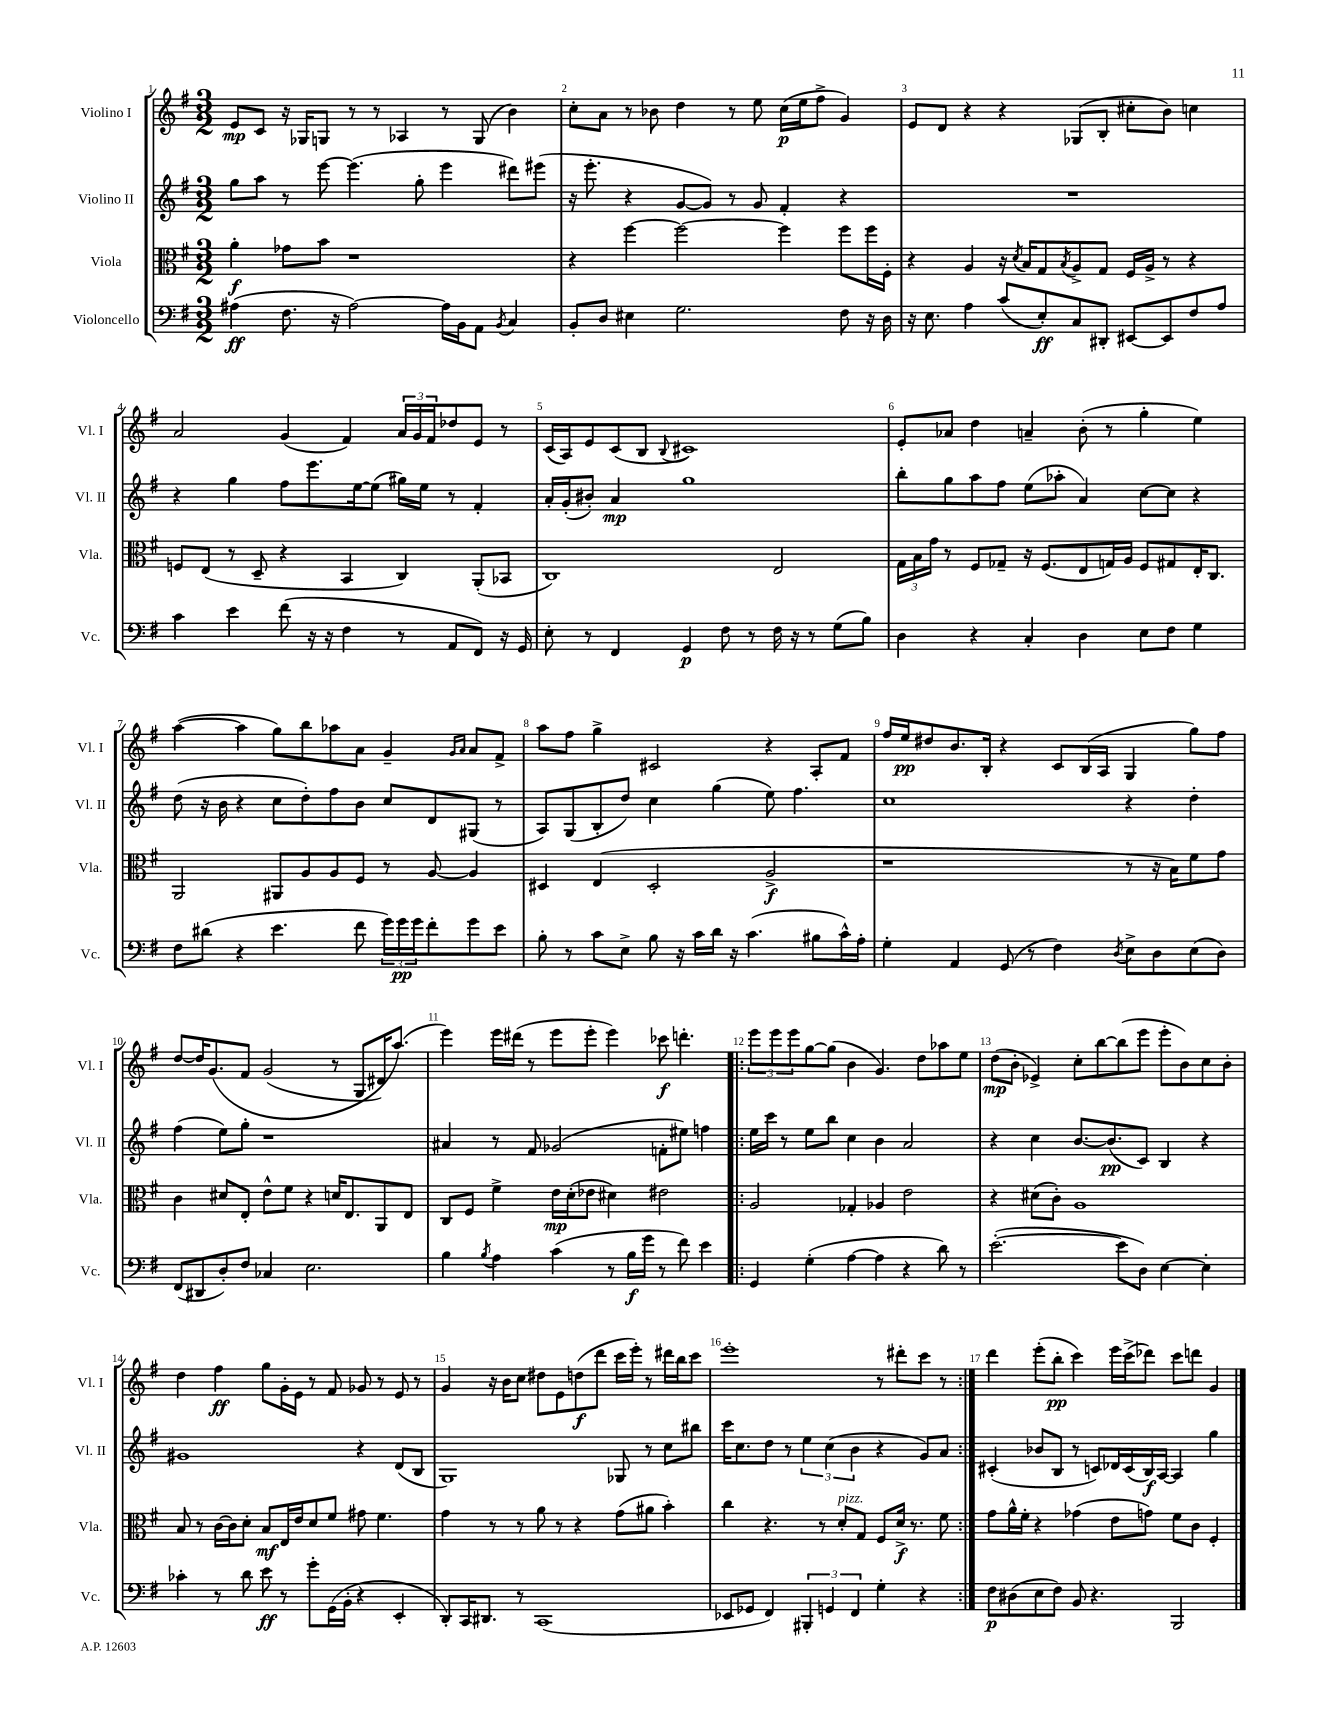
<<
\new StaffGroup <<
\new Staff = "s0" \with { instrumentName = "Violino I" shortInstrumentName = "Vl. I" } {
    \clef treble \key g \major \numericTimeSignature \time 3/2
    e'8\mp c'8 r16 ges16 g8 r8 r8 aes4 r8 g8( b'4) |
    c''8-. a'8 r8 bes'8 d''4 r8 e''8 c''16\p( e''16 fis''8-> g'4) |
    e'8 d'8 r4 r4 ges8( b8-. cis''8-. b'8) c''4 |
    a'2 g'4( fis'4) \tuplet 3/2 { a'16 g'16 fis'16 } des''8 e'8 r8 |
    c'16( a16) e'8 c'8( b8 \appoggiatura { b8 } cis'1) |
    e'8-. aes'8 d''4 a'4-- b'8-.( r8 g''4-. e''4) |
    a''4~( a''4 g''8) b''8 aes''8 a'8 g'4-- \grace { g'16 a'16 } a'8 fis'8-> |
    a''8 fis''8 g''4-> cis'2 r4 a8-. fis'8 |
    fis''16 e''16\pp dis''8 b'8. b16-. r4 c'8 b16( a16 g4 g''8) fis''8 |
    d''8~ d''16 g'8.\( fis'8 g'2( r8 g8 dis'16) a''8.(\) |
    e'''4) e'''16 dis'''16( r8 e'''8 e'''8-. e'''4) ces'''8\f d'''4.-. |
    \repeat volta 2 { \tuplet 3/2 { e'''8 e'''8 e'''8 } g''8~ g''8( b'4 g'4.) d''8 aes''8 e''8 |
    d''8\mp( b'8-. ees'4->) c''8-. b''8~ b''8( e'''8 e'''8-. b'8) c''8 b'8-. |
    d''4 fis''4\ff g''8 g'16-. e'16 r8 fis'8 ges'8 r8 e'8 r8 |
    g'4 r16 b'16 c''8 dis''8 e'8 d''8\f( d'''8 c'''16 e'''16-.) r8 dis'''16 b''16 c'''8 |
    e'''1-. r8 dis'''8-. c'''8 r8 | }
    d'''4 e'''8-.( b''8-.\pp c'''4) e'''16 c'''16->( des'''8) c'''8 d'''8 g'4 \bar "|." |
}
\new Staff = "s1" \with { instrumentName = "Violino II" shortInstrumentName = "Vl. II" } {
    \clef treble \key g \major \numericTimeSignature \time 3/2
    g''8 a''8 r8 e'''8~ e'''4.( g''8-. e'''4 dis'''8) eis'''8( |
    r16 e'''8.-. r4 g'8~ g'8) r8 g'8 fis'4-. r4 |
    R1. |
    r4 g''4 fis''8 e'''8. e''16~ e''8( gis''16) e''16 r8 fis'4-. |
    a'16-. g'16-.( bis'8-.) a'4\mp g''1 |
    b''8-. g''8 a''8 fis''8 e''8( aes''8-. a'4) c''8~ c''8 r4 |
    d''8( r16 b'16 r4 c''8 d''8-.) fis''8 b'8 c''8 d'8 gis8( r8 |
    a8) g8( b8-. d''8) c''4 g''4( e''8) fis''4. |
    c''1 r4 d''4-. |
    fis''4( e''8) g''8-. r1 |
    ais'4 r8 fis'8 ges'2( f'8-. eis''8) f''4 |
    \repeat volta 2 { e''16 c'''16 r8 e''8 b''8 c''4 b'4 a'2 |
    r4 c''4 b'8.~ b'8.\pp( c'8) b4 r4 |
    gis'1 r4 d'8( b8 |
    g1) ges8 r8 c''8 bis''8 |
    c'''16 c''8. d''8 r8 \tuplet 3/2 { e''4 c''4( b'4 } r4 g'8) a'8 | }
    cis'4-.( bes'8 b8 r8 c'8) des'16 c'16( b16\f) a16~ a4 g''4 \bar "|." |
}
\new Staff = "s2" \with { instrumentName = "Viola" shortInstrumentName = "Vla." } {
    \clef alto \key g \major \numericTimeSignature \time 3/2
    a'4-.\f ges'8 b'8 r1 |
    r4 fis''4~ fis''2~ fis''4 fis''8 fis''16 fis16-. |
    r4 a4 r16 \acciaccatura { d'8 } b16 g8 \acciaccatura { b8 } a8-> g8 fis16 a16-> r8 r4 |
    f8 e8( r8 d8-- r4 b,4 c4) a,8-.( bes,8 |
    c1) e2 |
    \tuplet 3/2 { g16 b16 g'16 } r8 fis8 ges8-- r16 fis8.( e8 g16) a16 fis8 gis8 e16-. c8. |
    a,2 ais,8 a8 a8 fis8 r8 a8~ a4 |
    dis4 e4( dis2-. a2->\f |
    r1 r8 r16 b16) fis'8 g'8 |
    c'4 dis'8 e8-. e'8-^ fis'8 r4 d'16 e8. a,8 e8 |
    c8 fis8 fis'4-> e'16\mp d'16-.( ees'8 dis'4) eis'2 |
    \repeat volta 2 { a2 ges4-. aes4 e'2 |
    r4 dis'8( c'8-.) a1 |
    b8 r8 c'16~ c'16 d'8-. b8\mf e16 e'16 d'8 fis'8 gis'8 fis'4. |
    g'4 r8 r8 a'8 r8 r4 g'8( ais'8 b'4-.) |
    c''4 r4. r8 d'8-.^\markup { \italic "pizz." } g8 fis8 d'16->\f r8. fis'8 | }
    g'8 a'16-^ fis'16-. r4 ges'4( e'8 g'8) fis'8 c'8 fis4-. \bar "|." |
}
\new Staff = "s3" \with { instrumentName = "Violoncello" shortInstrumentName = "Vc." } {
    \clef bass \key g \major \numericTimeSignature \time 3/2
    ais4\ff( fis8. r16 ais2~) ais16 b,16 a,8 \acciaccatura { b,8 } c4 |
    b,8-. d8 eis4 g2. fis8 r16 d16 |
    r16 e8. a4 c'8( e8-.\ff) c8 dis,8-. eis,8~ eis,8 fis8 a8 |
    c'4 e'4 fis'8( r16 r16 fis4 r8 a,8 fis,8) r16 g,16 |
    e8-. r8 fis,4 g,4\p fis8 r8 fis16 r16 r8 g8( b8) |
    d4 r4 c4-. d4 e8 fis8 g4 |
    fis8 dis'8( r4 e'4. fis'8 \tuplet 3/2 { g'16) g'16\pp g'16 } fis'8-. g'8 e'8 |
    b8-. r8 c'8 e8-> b8 r16 c'16 d'16 r16 c'4.( bis8 c'16-^) a16-. |
    g4-. a,4 g,8( r8 fis4) \acciaccatura { d8 } e8-> d8 e8( d8) |
    fis,8( dis,8 d8-.) fis8 ces4 e2. |
    b4 \acciaccatura { b8 } a4 c'4( r8 b16\f g'16 r8 fis'8) e'4 |
    \repeat volta 2 { g,4 g4-.( a4~ a4 r4 d'8) r8 |
    e'2.~-.( e'8 d8) e4~ e4-. |
    ces'4-. r8 d'8 e'8\ff r8 g'8-. g,16( b,16-. r4 e,4-. |
    d,8-.) c,16 dis,8. r8 c,1( |
    ees,8 ges,8 fis,4) \tuplet 3/2 { bis,,4-. g,4 fis,4 } g4-. r4 | }
    fis8\p dis8( e8 fis8) b,8 r4. b,,2 \bar "|." |
}
>>
>>
\layout { \context { \Score \override BarNumber.break-visibility = ##(#f #t #t) barNumberVisibility = #all-bar-numbers-visible } }
